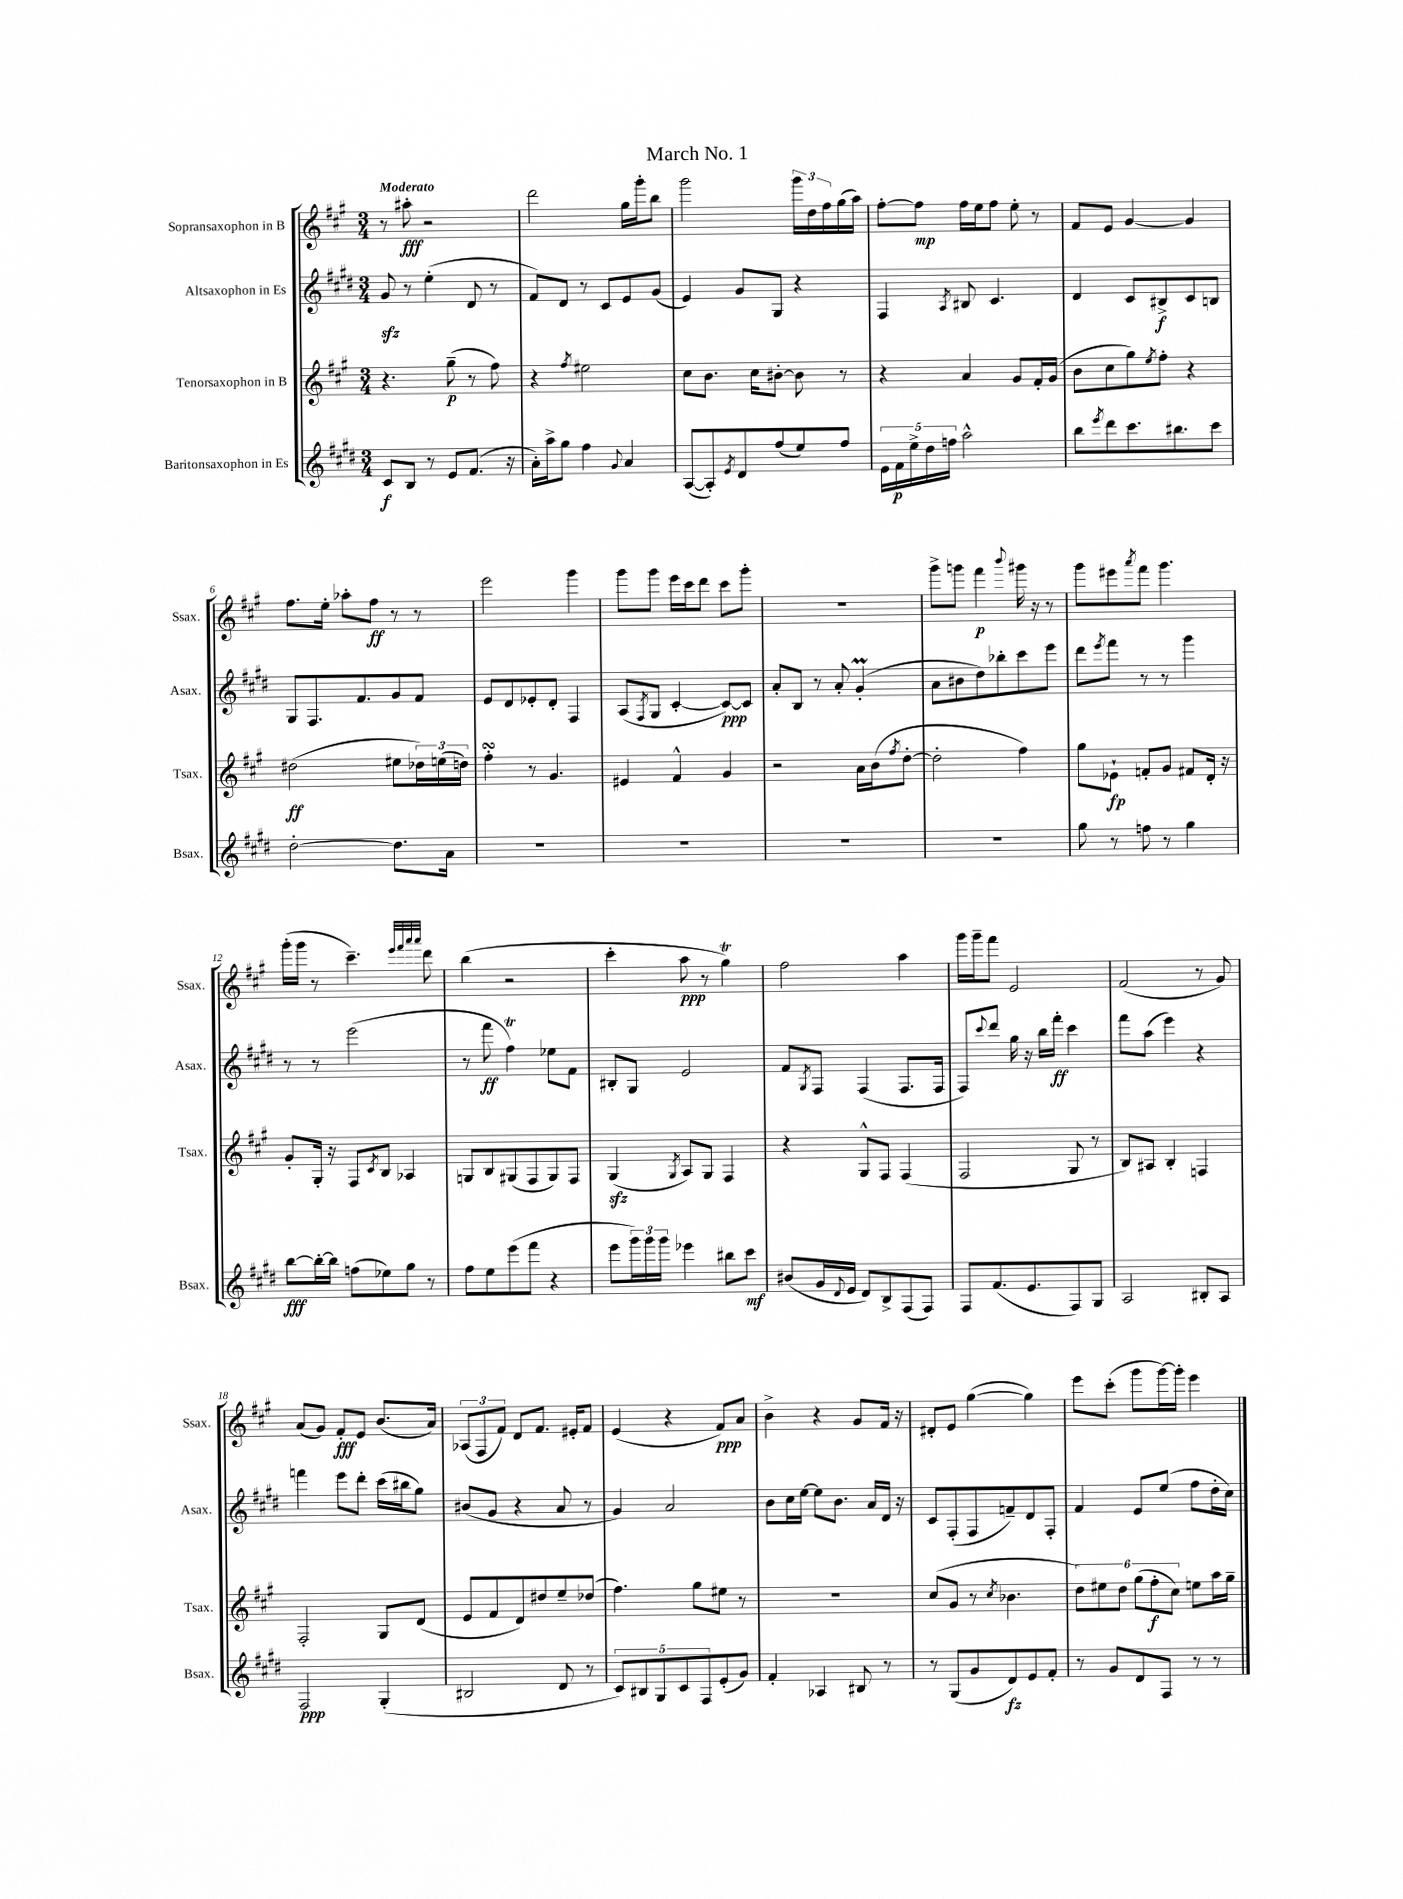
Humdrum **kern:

**kern	**dynam	**kern	**dynam	**kern	**dynam	**kern	**dynam
*part4	*part4	*part3	*part3	*part2	*part2	*part1	*part1
*staff4	*staff4	*staff3	*staff3	*staff2	*staff2	*staff1	*staff1
*I"Baritonsaxophon in Es	*	*I"Tenorsaxophon in B	*	*I"Altsaxophon in Es	*	*I"Sopransaxophon in B	*
*I'Bsax.	*	*I'Tsax.	*	*I'Asax.	*	*I'Ssax.	*
*clefG2	*	*clefG2	*	*clefG2	*	*clefG2	*
*k[f#c#g#d#]	*	*k[f#c#g#]	*	*k[f#c#g#d#]	*	*k[f#c#g#]	*
*M3/4	*	*M3/4	*	*M3/4	*	*M3/4	*
=1	=1	=1	=1	=1	=1	=1	=1
!	!	!	!	!	!	!LO:TX:a:B:t=Moderato	!
8c#/L	f	4.r	.	8g#zz/	.	8r	.
8B/J	.	.	.	8r	.	8aa#X'\	fff
8r	.	.	.	(4ee'\	.	2r	.
8e/L	.	(8gg#~\	p	.	.	.	.
(8.f#/J	.	8r	.	8d#/	.	.	.
.	.	8ff#\)	.	8r	.	.	.
16r	.	.	.	.	.	.	.
=2	=2	=2	=2	=2	=2	=2	=2
16a'\LL)	.	4r	.	8f#/L)	.	2ddd\	.
16aa^\J	.	.	.	.	.	.	.
8gg#\J	.	.	.	8d#/J	.	.	.
.	.	8qff#/	.	.	.	.	.
4ff#\	.	2ee#X\	.	8r	.	.	.
.	.	.	.	8c#/L	.	.	.
8qqg#/	.	.	.	.	.	.	.
4a/	.	.	.	8e/	.	16gg#\LL	.
.	.	.	.	.	.	16ggg#'\J	.
.	.	.	.	(8g#/J	.	8bb\J	.
=3	=3	=3	=3	=3	=3	=3	=3
([8A/L	.	8cc#\L	.	4e/)	.	2ggg#\	.
8A'/])	.	8.b\J	.	.	.	.	.
8qe/	.	.	.	.	.	.	.
8d#/	.	.	.	8g#/L	.	.	.
.	.	16cc#\KL	.	.	.	.	.
(8ff#/	.	[8b#X'\J	.	8G#/J	.	.	.
8ee/)	.	8b#\]	.	4r	.	24ggg#\LL	.
.	.	.	.	.	.	24dd\	.
.	.	.	.	.	.	24ff#\	.
8ff#/J	.	8r	.	.	.	(16gg#\	.
.	.	.	.	.	.	16aa\JJ)	.
=4	=4	=4	=4	=4	=4	=4	=4
20e\LL	.	4r	.	4F#/	.	[8ff#'\L	.
20f#\	p	.	.	.	.	.	.
20ee^\	.	.	.	.	.	.	.
.	.	.	.	.	.	8ff#\J]	mp
20dd#\	.	.	.	.	.	.	.
20ffn\JJ	.	.	.	.	.	.	.
.	.	.	.	8qA/	.	.	.
2aa^^\	.	4a/	.	8B#X/	.	16ff#\LL	.
.	.	.	.	.	.	16ee\J	.
.	.	.	.	4.c#/	.	8ff#\J	.
.	.	8g#/L	.	.	.	8ee'\	.
.	.	16f#'/L	.	.	.	8r	.
.	.	(16g#/JJ	.	.	.	.	.
=5	=5	=5	=5	=5	=5	=5	=5
8bb\L	.	8b\L	.	4d#/	.	8f#/L	.
8qeee/	.	.	.	.	.	.	.
8ddd#\	.	8cc#\	.	.	.	8e/J	.
8.ccc#\	.	8gg#\)	.	8c#/L	.	[4g#/	.
.	.	8qee/	.	.	.	.	.
.	.	8ff#'\J	.	8B#X^/	f	.	.
8.bb#X\	.	.	.	.	.	.	.
.	.	4r	.	8c#/	.	4g#/]	.
8ccc#\J	.	.	.	8Bn/J	.	.	.
!!LO:LB:g=z
=6	=6	=6	=6	=6	=6	=6	=6
[2dd#'\	.	(2dd#X\	ff	8G#/L	.	8.ff#\L	.
.	.	.	.	8.F#/	.	.	.
.	.	.	.	.	.	16ee'\Jk	.
.	.	.	.	.	.	8aa-X'\L	.
.	.	.	.	8.f#/	.	.	.
.	.	.	.	.	.	8ff#\J	ff
8.dd#\L]	.	8ee#X\L	.	8g#/	.	8r	.
.	.	24dd-X\L)	.	8f#/J	.	8r	.
.	.	(24een\	.	.	.	.	.
16a\Jk	.	.	.	.	.	.	.
.	.	24ddn\JJ)	.	.	.	.	.
=7	=7	=7	=7	=7	=7	=7	=7
2.r	.	4ff#sSSS'\	.	8e/L	.	2eee\	.
.	.	.	.	8d#/	.	.	.
.	.	8r	.	8e-X'/	.	.	.
.	.	4.g#/	.	8d#'/J	.	.	.
.	.	.	.	4F#/	.	4ggg#\	.
=8	=8	=8	=8	=8	=8	=8	=8
2.r	.	4e#X/	.	(8A/L	.	8ggg#\L	.
.	.	.	.	8qF#/	.	.	.
.	.	.	.	8G#/J	.	8ggg#\J	.
.	.	4f#^^/	.	[4c#'/	.	16eee\LL	.
.	.	.	.	.	.	16ccc#\J	.
.	.	.	.	.	.	8ddd\J	.
.	.	4g#/	.	8c#/L_)	ppp	8ccc#\L	.
.	.	.	.	8c#/J]	.	8ggg#'\J	.
=9	=9	=9	=9	=9	=9	=9	=9
2.r	.	2r	.	8a'/L	.	2.r	.
.	.	.	.	8B/J	.	.	.
.	.	.	.	8r	.	.	.
.	.	.	.	8a'/	.	.	.
.	.	16a\LL	.	(4g#m'/	.	.	.
.	.	(16b\J	.	.	.	.	.
.	.	8qff#/	.	.	.	.	.
.	.	[8dd'\J	.	.	.	.	.
=10	=10	=10	=10	=10	=10	=10	=10
2.r	.	2dd'\]	.	8a\L	.	8ggg#^\L	.
.	.	.	.	8b#X\	.	8gggn\J	.
.	.	.	.	8dd#\)	.	4fff#\	p
.	.	.	.	8bb-X'\	.	.	.
.	.	.	.	.	.	8qqbbb/	.
.	.	4ff#\)	.	8ccc#\	.	16ggg#X\	.
.	.	.	.	.	.	16r	.
.	.	.	.	8eee\J	.	8r	.
=11	=11	=11	=11	=11	=11	=11	=11
8gg#\	.	8gg#\L	.	8ddd#\L	.	8ggg#\L	.
.	.	.	.	8qeee/	.	.	.
8r	.	8e-X`\J	fp	8fff#\J	.	8eee#X\	.
.	.	.	.	.	.	8qaaa/	.
8ffn\	.	8fn'/L	.	8r	.	8fff#\J	.
8r	.	8g#/J	.	8r	.	4.ggg#\	.
4gg#\	.	8f#X/L	.	4ggg#\	.	.	.
.	.	16d'/Jk	.	.	.	.	.
.	.	16r	.	.	.	.	.
!!LO:LB:g=z
=12	=12	=12	=12	=12	=12	=12	=12
[8bb\L	fff	8g#'/L	.	8r	.	(16ggg#'\LL	.
.	.	.	.	.	.	16ggg#\JJ	.
16bb'\L_	.	16G#'/Jk	.	8r	.	8r	.
16bb\JJ]	.	16r	.	.	.	.	.
(8ffn\L	.	8F#/L	.	(2eee\	.	4.ccc#~\)	.
.	.	8qc#/	.	.	.	.	.
8ee-X\)	.	8B/J	.	.	.	.	.
8gg#\J	.	4A-X/	.	.	.	.	.
.	.	.	.	.	.	32qqeee/LLL	.
.	.	.	.	.	.	32qqfff#/	.
.	.	.	.	.	.	32qqaaa/	.
.	.	.	.	.	.	32qqaaa/JJJ	.
8r	.	.	.	.	.	8ddd\	.
=13	=13	=13	=13	=13	=13	=13	=13
8ff#\L	.	8Gn/L	.	8r	.	(4bb\	.
8ee\	.	8B/	.	8fff#\	ff	.	.
(8eee\	.	(8G#X/	.	4ff#T\)	.	2r	.
8fff#\J	.	8F#/	.	.	.	.	.
4r	.	8G#/)	.	8ee-X\L	.	.	.
.	.	8F#/J	.	8f#\J	.	.	.
=14	=14	=14	=14	=14	=14	=14	=14
8eee\L	.	(4G#zz/	.	8B#X'/L	.	4ccc#'\	.
24ggg#\L)	.	.	.	8G#/J	.	.	.
24ggg#\	.	.	.	.	.	.	.
24ggg#\JJ	.	.	.	.	.	.	.
.	.	8qG#/	.	.	.	.	.
4eee-X\	.	8A/L)	.	2e/	.	8aa\	ppp
.	.	8G#/J	.	.	.	8r	.
8bb#X\L	.	4F#/	.	.	.	4gg#t\)	.
8ccc#\J	mf	.	.	.	.	.	.
=15	=15	=15	=15	=15	=15	=15	=15
(8b#X/L	.	4r	.	8f#/L	.	2ff#\	.
.	.	.	.	8qG#/	.	.	.
16g#/L	.	.	.	8F#/J	.	.	.
8qqd#/	.	.	.	.	.	.	.
16e/JJ	.	.	.	.	.	.	.
8d#/L)	.	8G#^^/L	.	(4F#/	.	.	.
8B^/	.	8F#/J	.	.	.	.	.
(8F#/	.	(4F#/	.	8.F#/L	.	4aa\	.
8F#/J)	.	.	.	.	.	.	.
.	.	.	.	16F#/Jk	.	.	.
=16	=16	=16	=16	=16	=16	=16	=16
8F#/L	.	2F#/	.	8F#/L)	.	16ggg#\LL	.
.	.	.	.	.	.	16ggg#~\J	.
.	.	.	.	8qqccc#/	.	.	.
(8.f#/	.	.	.	8ddd#/J	.	8fff#\J	.
.	.	.	.	16gg#\	.	2e/	.
8.e/	.	.	.	16r	.	.	.
.	.	.	.	16bb\LL	.	.	.
.	.	.	.	16fff#'\JJ	ff	.	.
8F#/)	.	8G#/	.	4ccc#\	.	.	.
8G#/J	.	8r	.	.	.	.	.
=17	=17	=17	=17	=17	=17	=17	=17
2A/	.	8B/L)	.	8fff#\L	.	(2f#/	.
.	.	8A#X/J	.	(8aa\J	.	.	.
.	.	4B'/	.	4eee\)	.	.	.
8B#X'/L	.	4Fn/	.	4r	.	8r	.
8A/J	.	.	.	.	.	8g#/)	.
!!LO:LB:g=z
=18	=18	=18	=18	=18	=18	=18	=18
2F#/	ppp	2F#'/	.	4fffn\	.	(8a/L	.
.	.	.	.	.	.	8g#/J)	.
.	.	.	.	8eee\L	.	8f#'/L	fff
.	.	.	.	8ddd#'\J	.	8e/J	.
(4G#'/	.	8G#/L	.	(16ccc#\LL	.	(8.b/L	.
.	.	.	.	16bb#X\J	.	.	.
.	.	(8d/J	.	8gg#\J)	.	.	.
.	.	.	.	.	.	16a/Jk)	.
=19	=19	=19	=19	=19	=19	=19	=19
2B#X/	.	8e/L	.	(8b#X/L	.	(12A-X/L	.
.	.	.	.	.	.	12F#/	.
.	.	8f#/	.	8g#/J	.	.	.
.	.	.	.	.	.	12f#/J)	.
.	.	8d/)	.	4r	.	8d/L	.
.	.	8dd#X/	.	.	.	8.f#/J	.
8d#/	.	8ee~/	.	8a/	.	.	.
.	.	.	.	.	.	16e#X'/KL	.
8r	.	(8dd-X/J	.	8r	.	8f#/J	.
=20	=20	=20	=20	=20	=20	=20	=20
10c#/L)	.	4.ff#\)	.	4g#/)	.	(4e/	.
10B#X/	.	.	.	.	.	.	.
10G#/	.	.	.	.	.	.	.
.	.	.	.	2a/	.	4r	.
10c#/	.	.	.	.	.	.	.
.	.	8gg#\L	.	.	.	.	.
10F#/	.	.	.	.	.	.	.
(8e'/	.	8ee#X\J	.	.	.	8f#/L)	ppp
8g#/J)	.	8r	.	.	.	8a/J	.
=21	=21	=21	=21	=21	=21	=21	=21
4f#'/	.	2.r	.	8b\L	.	4b^\	.
.	.	.	.	16cc#\L	.	.	.
.	.	.	.	[16ee\JJ	.	.	.
4A-X/	.	.	.	8ee\L]	.	4r	.
.	.	.	.	8.b\J	.	.	.
8B#X/	.	.	.	.	.	8g#/L	.
.	.	.	.	16a/LL	.	.	.
8r	.	.	.	16d#/JJ	.	16f#/Jk	.
.	.	.	.	16r	.	16r	.
=22	=22	=22	=22	=22	=22	=22	=22
8r	.	(8cc#/L	.	8c#/L	.	8d#X'/L	.
(8G#/L	.	8g#/J	.	(8F#'/	.	8e/J	.
8g#/	.	8r	.	8F#/	.	([4gg#\	.
.	.	8qcc#/	.	.	.	.	.
8d#/)	fz	4.b-X\	.	8fn~/)	.	.	.
8e/	.	.	.	8d#/	.	4gg#\])	.
8f#'/J	.	.	.	8F#'/J	.	.	.
=23	=23	=23	=23	=23	=23	=23	=23
8r	.	12dd\L)	.	4f#/	.	8eee\L	.
.	.	12ee#X\	.	.	.	.	.
8g#/L	.	.	.	.	.	(8ccc#'\J	.
.	.	12dd\J	.	.	.	.	.
8d#/	.	(12gg#\L	.	8e/L	.	8ggg#\L	.
.	.	12ff#'\	f	.	.	.	.
8F#/J	.	.	.	(8ee/J	.	[16ggg#\L)	.
.	.	12cc#\J)	.	.	.	.	.
.	.	.	.	.	.	16ggg#'\JJ]	.
8r	.	8een\L	.	8ff#\L	.	4eee\	.
8r	.	16aa\L	.	16dd#'\L	.	.	.
.	.	16gg#~\JJ	.	16cc#\JJ)	.	.	.
==	==	==	==	==	==	==	==
*-	*-	*-	*-	*-	*-	*-	*-
